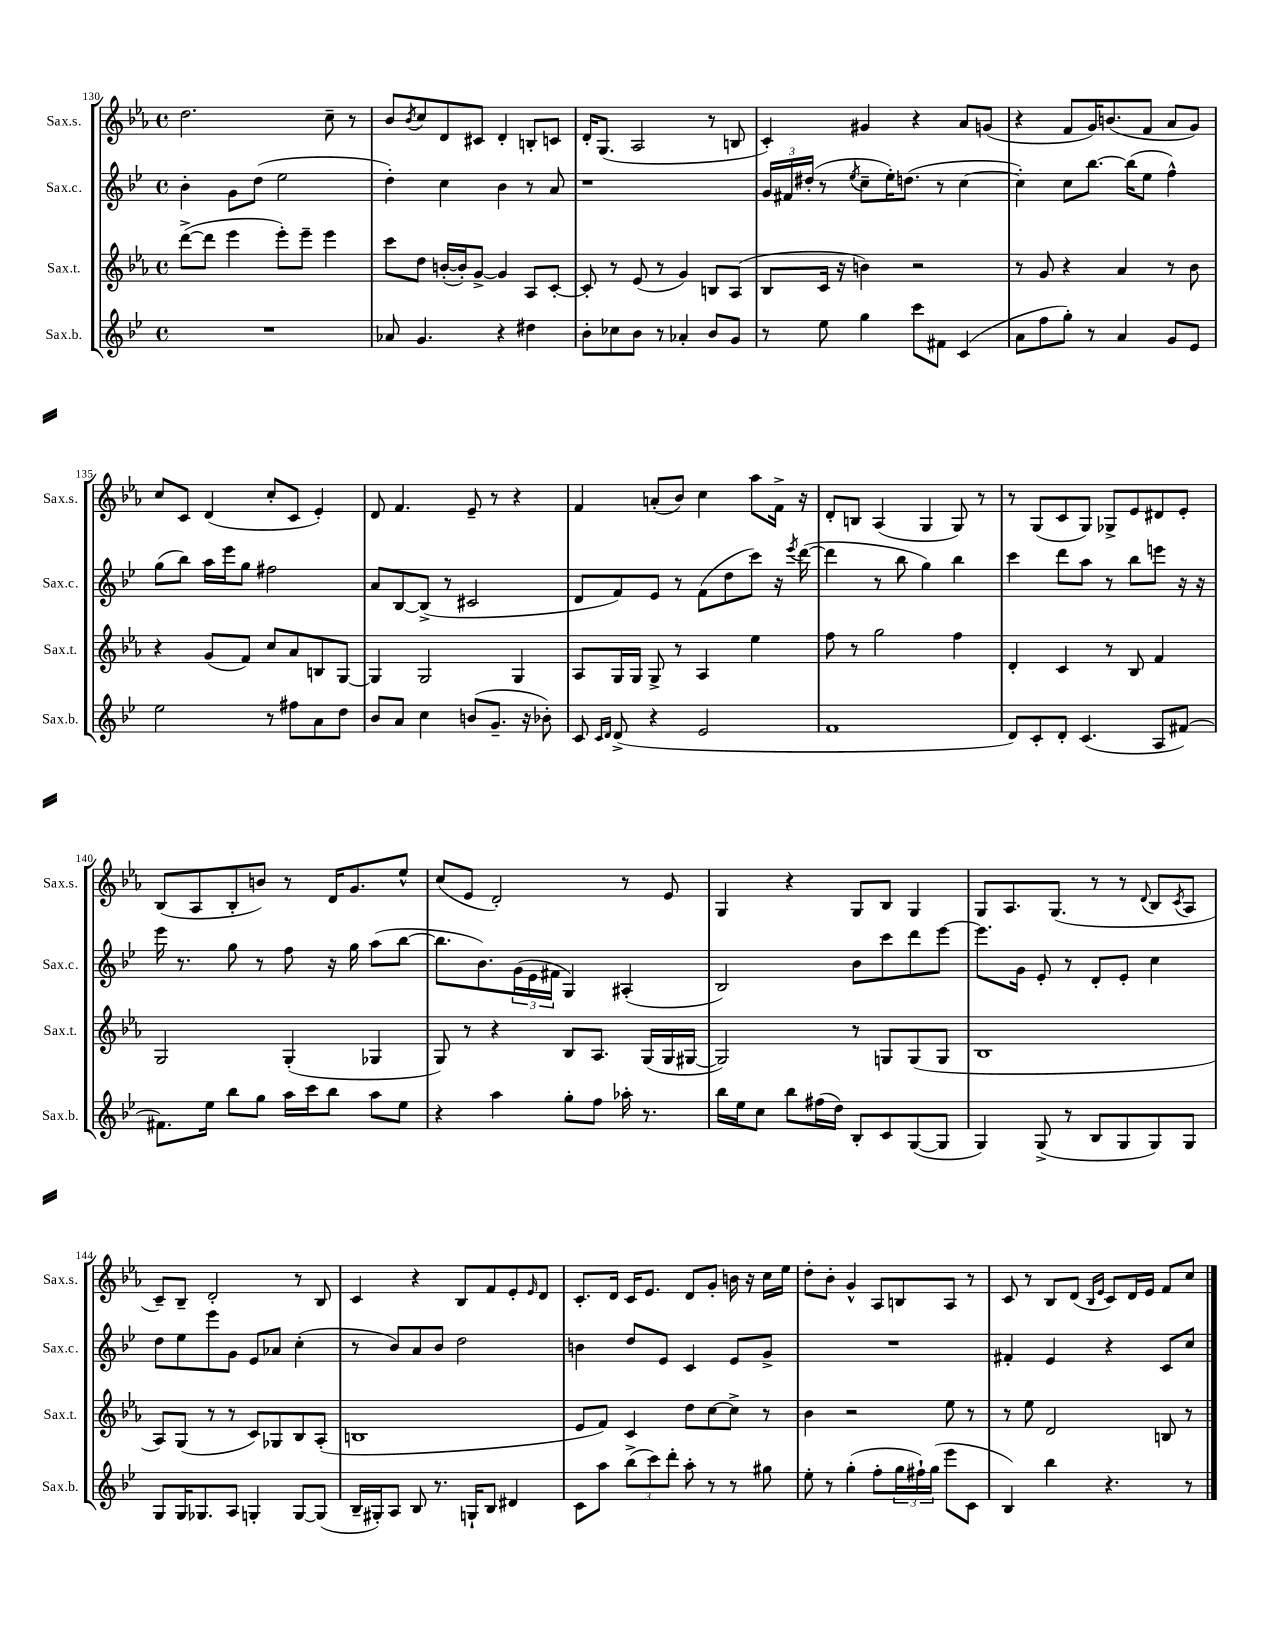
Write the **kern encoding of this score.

**kern	**kern	**kern	**kern
*part4	*part3	*part2	*part1
*staff4	*staff3	*staff2	*staff1
*I"Sax.b.	*I"Sax.t.	*I"Sax.c.	*I"Sax.s.
*I'Sax.b.	*I'Sax.t.	*I'Sax.c.	*I'Sax.s.
*clefG2	*clefG2	*clefG2	*clefG2
*k[b-e-]	*k[b-e-a-]	*k[b-e-]	*k[b-e-a-]
*M4/4	*M4/4	*M4/4	*M4/4
*met(c)	*met(c)	*met(c)	*met(c)
=130	=130	=130	=130
1r	([8ddd^\L	4b-'\	2.dd\
.	8ddd\J]	.	.
.	4eee-\	8g\L	.
.	.	(8dd\J	.
.	8eee-'\L)	2ee-\	.
.	8eee-~\J	.	.
.	4eee-\	.	8cc~\
.	.	.	8r
=131	=131	=131	=131
8a-X/	8ccc\L	4dd'\)	8b-/L
.	.	.	8qb-/
4.g/	8dd\J	.	8cc/
.	([16bn'/LL	4cc\	8d/
.	16b'/J])	.	.
.	[8g^/J	.	8c#X/J
4r	4g/]	4b-\	4d'/
4dd#X\	8A-/L	8r	8Bn'/L
.	[8c'/J	8a/	8cn/J
=132	=132	=132	=132
8b-'\L	8c'/]	1r	16d'/KL
.	.	.	(8.G/J
8cc-X\	8r	.	.
8b-\J	(8e-/	.	2A-/
8r	8r	.	.
4a-X'/	4g/)	.	.
8b-/L	8Bn/L	.	8r
8g/J	(8A-/J	.	8Bn/
=133	=133	=133	=133
8r	8B-/L	24g/LL	4c'/)
.	.	24f#X/	.
.	.	(24dd#X'/JJ	.
8ee-\	16c/Jk	8r	.
.	16r	.	.
.	.	8qee-/	.
4gg\	4bn\)	8cc~\L	4g#X/
.	.	16ee-'\K)	.
.	.	(8.ddn\J	.
8ccc\L	2r	.	4r
8f#X\J	.	8r	.
(4c/	.	[4cc\	8a-/L
.	.	.	(8gn/J
=134	=134	=134	=134
8a\L	8r	4cc'\])	4r
8ff\	8g/	.	.
8gg'\J)	4r	8cc\L	8f/L
8r	.	[8.bb-\J	16g/K)
.	.	.	(8.bn/
4a/	4a-/	.	.
.	.	(16bb-\KL]	.
.	.	8ee-\J	8f/J
8g/L	8r	4ff^^\)	8a-/L
8e-/J	8b-\	.	8g/J)
!!LO:LB:g=z
=135	=135	=135	=135
2ee-\	4r	(8gg\L	8cc/L
.	.	8bb-\J)	8c/J
.	(8g/L	16aa\LL	(4d/
.	.	16eee-\J	.
.	8f/J)	8gg\J	.
8r	8cc/L	2ff#X\	8cc'/L
8ff#X\L	8a-/	.	8c/J
8a\	8Bn/	.	4e-'/)
8dd\J	[8G/J	.	.
=136	=136	=136	=136
8b-/L	4G/]	8a/L	8d/
8a/J	.	[8B-/	4.f/
4cc\	2G/	(8B-^/J]	.
.	.	8r	.
(8bn/L	.	2c#X/	8e-~/
8.g~/J	.	.	8r
.	4G/	.	4r
16r	.	.	.
8b-X'\)	.	.	.
=137	=137	=137	=137
8c/	8A-/L	8d/L	4f/
16qqc/LL	.	.	.
16qqd/JJ	.	.	.
(8d^/	16G/L	8f/)	.
.	16G/JJ	.	.
4r	8G^/	8e-/J	(8an'/L
.	8r	8r	8b-/J)
2e-/	4A-/	(8f\L	4cc\
.	.	8dd\	.
.	4ee-\	8ccc\J)	8aa-\L
.	.	16r	16f^\Jk
.	.	8qeee-/	.
.	.	([16ddd\	16r
=138	=138	=138	=138
1f	8ff\	4ddd\]	8d'/L
.	8r	.	8Bn/J
.	2gg\	8r	(4A-/
.	.	8bb-\	.
.	.	4gg\)	4G/
.	4ff\	4bb-\	8G/)
.	.	.	8r
=139	=139	=139	=139
8d/L)	4d'/	4ccc\	8r
8c'/	.	.	(8G/L
8d'/J	4c/	8ddd\L	8c/
(4.c/	.	8aa\J	8G/J)
.	8r	8r	8G-X^/L
.	8B-/	8bb-\L	8e-/
8A/L	4f/	8eeen\J	8d#X/
[8f#X/J)	.	16r	8e-'/J
.	.	16r	.
!!LO:LB:g=z
=140	=140	=140	=140
8.f#X\L]	2G/	16eee-\	(8B-/L
.	.	8.r	.
.	.	.	8A-/
16ee-\Jk	.	.	.
8bb-\L	.	8gg\	8B-'/
8gg\J	.	8r	8bn/J)
16aa\LL	(4G'/	8ff\	8r
16ccc\J	.	.	.
8bb-\J	.	16r	16d/KL
.	.	16gg\	8.g/
8aa\L	4G-X/	(8aa\L	.
8ee-\J	.	[8bb-\J	8ee-^^/J
=141	=141	=141	=141
4r	8G/)	8.bb-\L]	(8cc/L
.	8r	.	8e-/J
.	.	8.b-\)	.
4aa\	4r	.	2d'/)
.	.	(24g\L	.
.	.	24e-\	.
.	.	24f#X\JJ	.
8gg'\L	8B-/L	4G/)	.
8ff\J	8.A-/J	.	.
16aa-X'\	.	(4A#X'/	8r
8.r	(16G/LL	.	.
.	16G/	.	8e-/
.	[16G#X/JJ	.	.
=142	=142	=142	=142
16bb-\LL	2G#/])	2B-/)	4G/
16ee-\J	.	.	.
8cc\J	.	.	.
8bb-\L	.	.	4r
(16ff#X\L	.	.	.
16dd\JJ)	.	.	.
8B-'/L	8r	8b-\L	8G/L
8c/	8Gn/L	8ccc\	8B-/J
([8G/	(8G/	8ddd\	4G/
8G/J]	8G/J	[8eee-\J	.
=143	=143	=143	=143
4G/)	1B-	8.eee-\L]	8G/L
.	.	.	8.A-/
.	.	16g\Jk	.
(8G^/	.	8e-'/	.
.	.	.	(8.G/J
8r	.	8r	.
8B-/L	.	8d'/L	8r
8G/	.	8e-'/J	8r
.	.	.	8qqd/
8G/)	.	4cc\	8B-/L
.	.	.	8qc/
8G/J	.	.	8A-/J
!!LO:LB:g=z
=144	=144	=144	=144
8G/L	8A-/L)	8dd\L	8c~/L)
16G/K	(8G/J	8ee-\	8B-~/J
8.G-X/	.	.	.
.	8r	8eee-\	2d'/
8A/J	8r	8g\J	.
4Gn'/	8c/L)	8e-/L	.
.	8G-X/	8a-X/J	.
[8G/L	8B-/	(4cc'\	8r
(8G/J]	(8A-'/J	.	8B-/
=145	=145	=145	=145
16B-~/LL	1Bn	8r	4c/
16G#X'/J)	.	.	.
8A/J	.	8b-/L)	.
8B-/	.	8a/	4r
8.r	.	8b-/J	.
.	.	2dd\	8B-/L
16Gn`/KL	.	.	.
8B-/J	.	.	8f/
4d#X/	.	.	8e-'/
.	.	.	16qqe-/
.	.	.	8d/J
=146	=146	=146	=146
8c\L	8e-/L	4bn\	8.c'/L
8aa\J	8f/J)	.	.
.	.	.	16d/Jk
(12bb-^\L	4c/	8dd/L	16c/KL
.	.	.	8.e-/J
12ccc\)	.	.	.
.	.	8e-/J	.
12ddd'\J	.	.	.
8aa'\	8dd\L	4c/	8d/L
8r	[8cc\	.	8g'/J
8r	8cc^\J]	8e-/L	16bn\
.	.	.	16r
8gg#X\	8r	8g^/J	16cc\LL
.	.	.	16ee-\JJ
=147	=147	=147	=147
8ee-'\	4b-\	1r	8dd'\L
8r	.	.	8b-'\J
(4gg'\	2r	.	4g^^/
8ff'\L	.	.	8A-/L
24gg\L	.	.	8Bn/
24ff#X`\)	.	.	.
(24gg\JJ	.	.	.
8eee-\L	8ee-\	.	8A-/J
8c\J	8r	.	8r
=148	=148	=148	=148
4B-/)	8r	4f#X'/	8c/
.	8ee-\	.	8r
4bb-\	2d/	4e-/	8B-/L
.	.	.	(8d/J
.	.	.	16qqB-/LL
.	.	.	16qqe-/JJ
4.r	.	4r	8c/L)
.	.	.	16d/L
.	.	.	16e-/JJ
.	8Bn/	8c/L	8f/L
8r	8r	8cc/J	8cc/J
==	==	==	==
*-	*-	*-	*-
